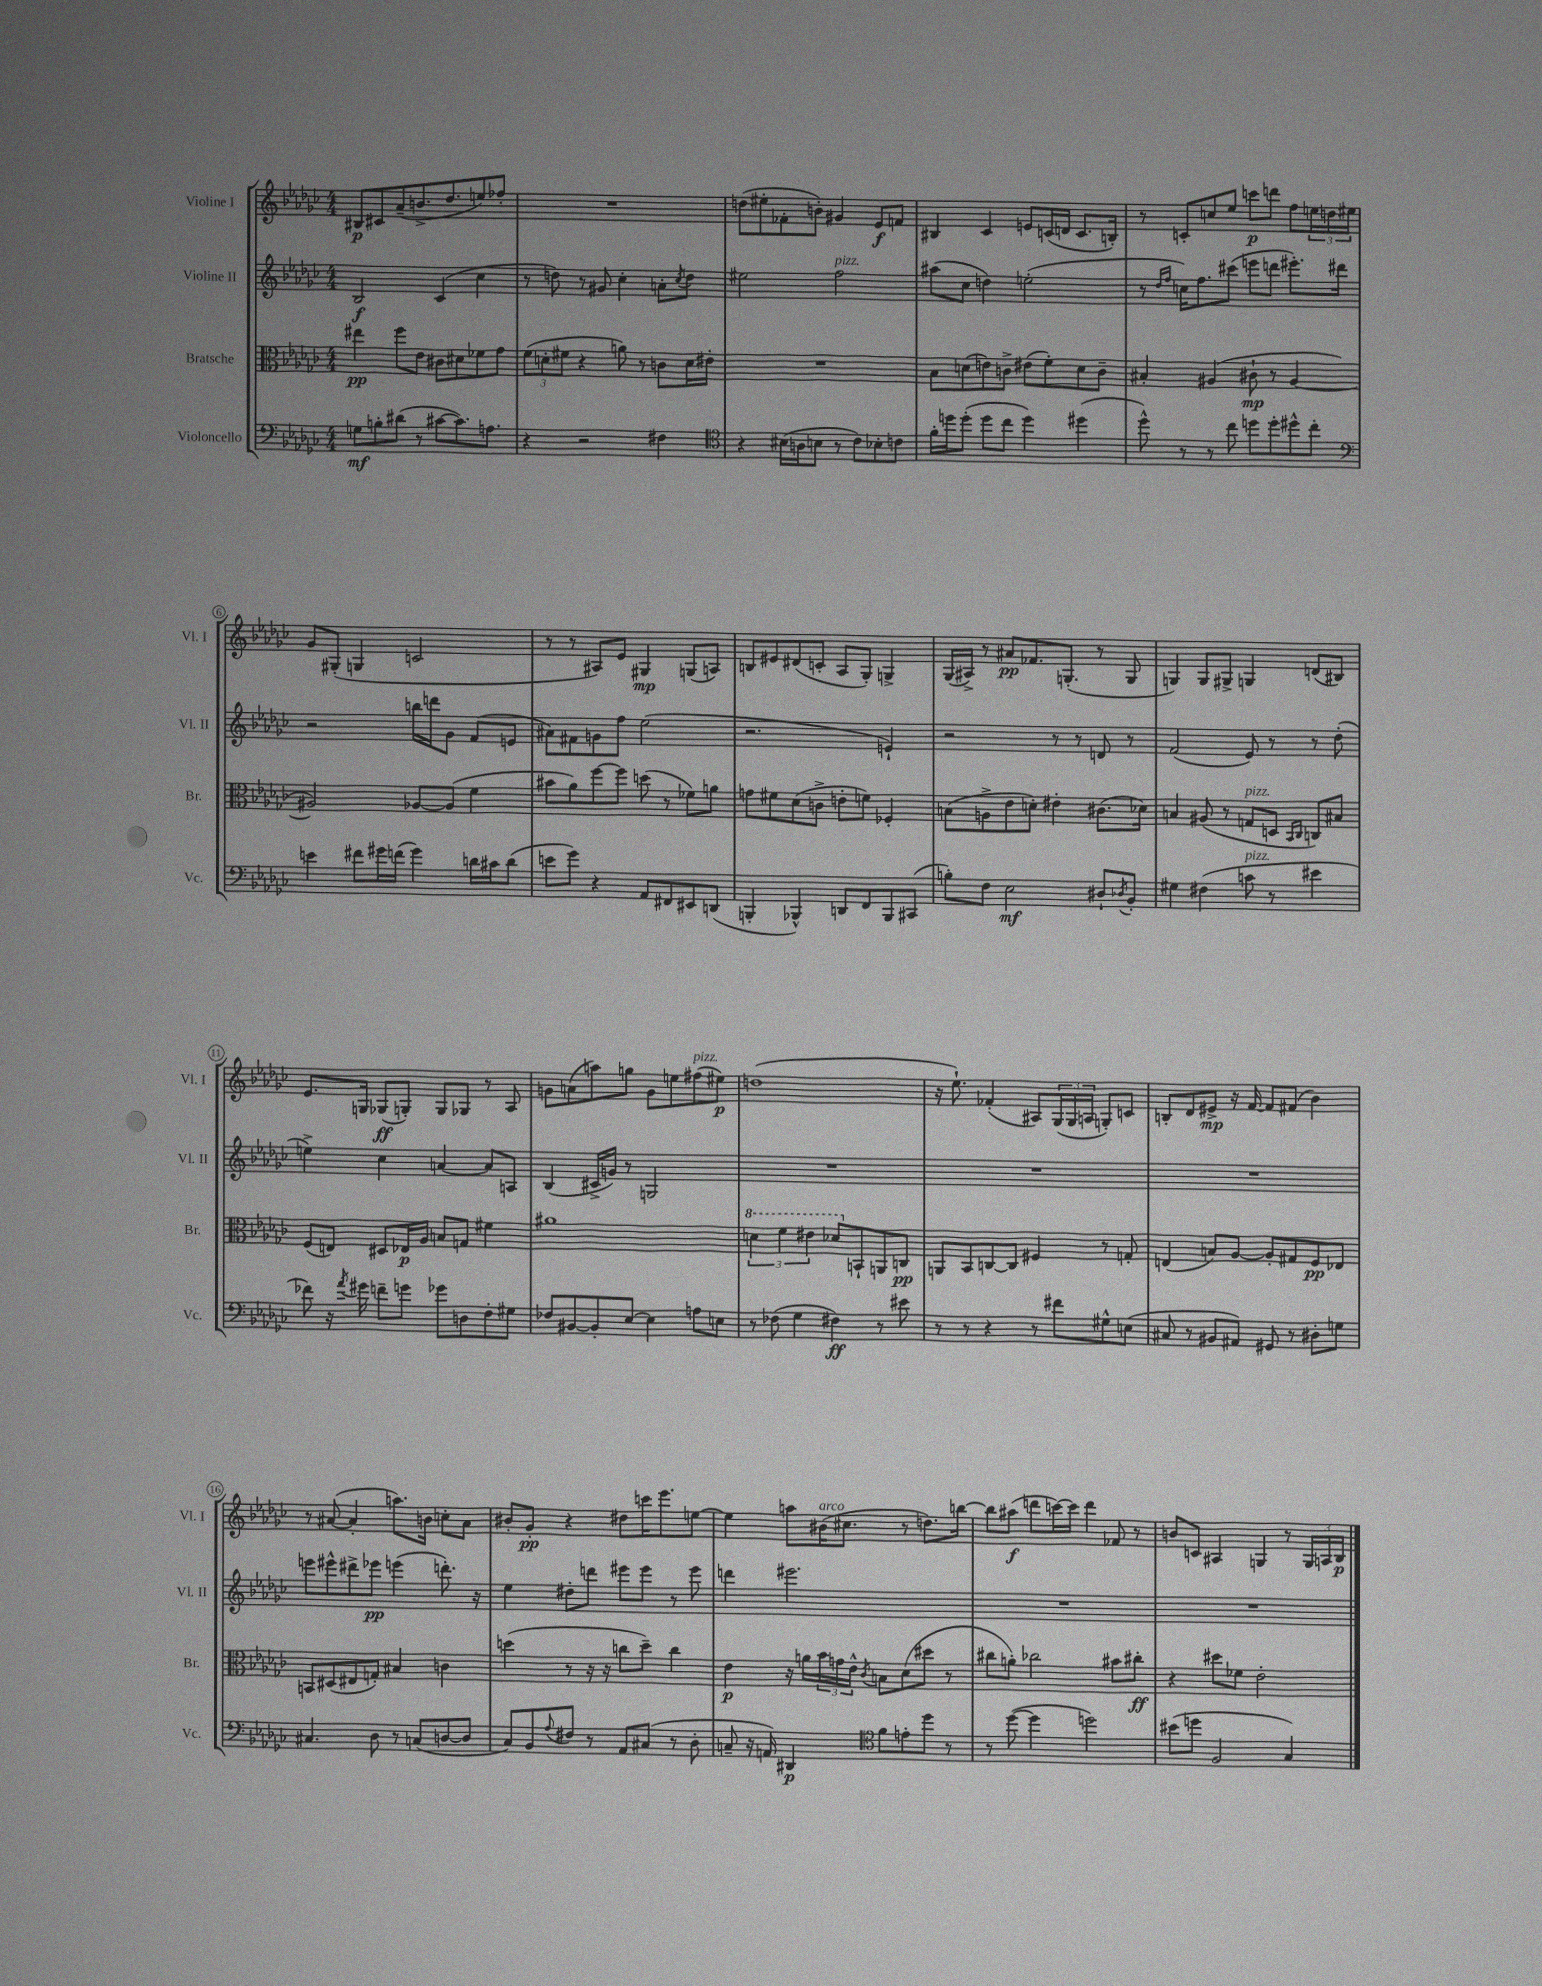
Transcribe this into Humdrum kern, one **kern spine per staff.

**kern	**dynam	**kern	**dynam	**kern	**dynam	**kern	**dynam
*part4	*part4	*part3	*part3	*part2	*part2	*part1	*part1
*staff4	*staff4	*staff3	*staff3	*staff2	*staff2	*staff1	*staff1
*I"Violoncello	*	*I"Bratsche	*	*I"Violine II	*	*I"Violine I	*
*I'Vc.	*	*I'Br.	*	*I'Vl. II	*	*I'Vl. I	*
*clefF4	*	*clefC3	*	*clefG2	*	*clefG2	*
*k[b-e-a-d-g-c-]	*	*k[b-e-a-d-g-c-]	*	*k[b-e-a-d-g-c-]	*	*k[b-e-a-d-g-c-]	*
*M4/4	*	*M4/4	*	*M4/4	*	*M4/4	*
=1	=1	=1	=1	=1	=1	=1	=1
8Gn\L	mf	4ee#X\	pp	2B-/	f	8B#X/L	p
8Bn'\	.	.	.	.	.	8c#X/	.
(8d#X\J	.	8ff\L	.	.	.	(8a-~/	.
8r	.	8e-\J	.	.	.	8.bn^/	.
[8c#X\L	.	8c#X\L	.	(4c-/	.	.	.
.	.	.	.	.	.	8.dd-/	.
8.c#\])	.	8d#X\	.	.	.	.	.
.	.	8f-X\	.	4cc-\	.	8een/)	.
8.An\J	.	.	.	.	.	.	.
.	.	8g-\J	.	.	.	8ff-X'/J	.
=2	=2	=2	=2	=2	=2	=2	=2
4r	.	(12f\L	.	8r	.	1r	.
.	.	12dn'\	.	.	.	.	.
.	.	.	.	8ddn\)	.	.	.
.	.	12f#X\J	.	.	.	.	.
2r	.	4r	.	8r	.	.	.
.	.	.	.	8g#X/	.	.	.
.	.	8an\)	.	4cc-'\	.	.	.
.	.	8r	.	.	.	.	.
4F#X\	.	8cn\L	.	8an'\L	.	.	.
.	.	.	.	8qcc-/	.	.	.
.	.	16d\L	.	8dd\J	.	.	.
.	.	16e#X'\JJ	.	.	.	.	.
=3	=3	=3	=3	=3	=3	=3	=3
*clefC4	*	*	*	*	*	*	*
4r	.	1r	.	2ee#X\	.	(8ddn\L	.
.	.	.	.	.	.	8ee#X'\	.
(16B#X\LL	.	.	.	.	.	8f-X'\	.
16An\J	.	.	.	.	.	.	.
8Bn\J	.	.	.	.	.	8bn'\J)	.
!	!	!	!	!LO:TX:a:i:t=pizz.	!	!	!
8r	.	.	.	2ff\	.	4g#X/	.
8c-\L)	.	.	.	.	.	.	.
8B-X'\	.	.	.	.	.	8e-/L	f
8cn\J	.	.	.	.	.	8fn/J	.
=4	=4	=4	=4	=4	=4	=4	=4
16f'\LL	.	8B-\L	.	(8aa#X\L	.	4B#X/	.
16ddn\J	.	.	.	.	.	.	.
(8dd'\J	.	(8dn\	.	8cc-\J	.	.	.
8dd\L	.	8en\)	.	4ddn\)	.	4c-/	.
8cc-\J	.	8cn^\J	.	.	.	.	.
4dd\)	.	(8e#X\L	.	(2een'\	.	8en/L	.
.	.	8f'\)	.	.	.	(16cn/L	.
.	.	.	.	.	.	16dn/JJ	.
(4dd#X\	.	8d\	.	.	.	8.c/L	.
.	.	8c~\J	.	.	.	.	.
.	.	.	.	.	.	16Bn'/Jk)	.
=5	=5	=5	=5	=5	=5	=5	=5
8dd-^^\)	.	4B#X'/	.	8r	.	8r	.
.	.	.	.	16qqdd-/LL	.	.	.
.	.	.	.	16qqff/JJ	.	.	.
8r	.	.	.	16ccn\KL)	.	8cn'/L	.
.	.	.	.	8.ff\	.	.	.
8r	.	(4A#X/	.	.	.	8ccn/	.
8cc-\	.	.	.	(8ccc#X\J	.	8ee-/J	.
8ddn\L	.	8c#X`\	mp	8eeen\L	.	8cccn\L	p
8dd'\	.	8r	.	8dddn\J	.	8dddn\J	.
8dd#X^^\	.	[4A#/	.	8.eee#X'\L)	.	8ff\L	.
8cc-'\J	.	.	.	.	.	24een\L	.
.	.	.	.	.	.	24ddn\	.
.	.	.	.	16ddd#X\Jk	.	.	.
.	.	.	.	.	.	24ee#X\JJ	.
!!LO:LB:g=z
=6	=6	=6	=6	=6	=6	=6	=6
*clefF4	*	*	*	*	*	*	*
4en\	.	2A#X/])	.	2r	.	8g-/L	.
.	.	.	.	.	.	(8G#X'/J	.
8f#X\L	.	.	.	.	.	4Gn/	.
16g#X\L	.	.	.	.	.	.	.
(16fn\JJ	.	.	.	.	.	.	.
4g#\)	.	[8A-X/L	.	16bbn\LL	.	2cn/	.
.	.	.	.	16dddn\J	.	.	.
.	.	(8A-/J]	.	8g-\J	.	.	.
16dn\LL	.	4f\	.	(8f/L	.	.	.
16c#X\J	.	.	.	.	.	.	.
(8d\J	.	.	.	8en/J	.	.	.
=7	=7	=7	=7	=7	=7	=7	=7
8en\L	.	8b#X\L	.	8a#X\L)	.	8r	.
8g-\J)	.	8a-\)	.	8f#X\	.	8r	.
4r	.	[8ff\	.	8gn\	.	8A#X/L)	.
.	.	8ff\J]	.	8ff\J	.	8e-/J	.
8AA-/L	.	(8ddn\	.	(2ee-\	.	4G#X/	mp
8FF#X/	.	8r	.	.	.	.	.
8EE#X/	.	8f-X\L)	.	.	.	(8Gn/L	.
(8DDn/J	.	8an\J	.	.	.	8An/J)	.
=8	=8	=8	=8	=8	=8	=8	=8
4BBBn'/	.	8gn\L	.	2.r	.	8Bn/L	.
.	.	8f#X\	.	.	.	8e#X/	.
4BBB-X^^/)	.	(8d-\	.	.	.	(8d#X/	.
.	.	8cn^\J	.	.	.	8cn'/J	.
8DDn/L	.	8en'\L	.	.	.	8A-/L	.
8FF/	.	8fn\J)	.	.	.	8G-'/J)	.
8BBB-/	.	4F-X'/	.	4en`/)	.	4Gn^/	.
(8CC#X/J	.	.	.	.	.	.	.
=9	=9	=9	=9	=9	=9	=9	=9
8Bn'\L)	.	(8Bn\L	.	2r	.	(16G-/LL	.
.	.	.	.	.	.	16A#X^/JJ)	.
8F\J	.	8An^\	.	.	.	8r	.
2E-\	mf	8e-\	.	.	.	8a#X/L	pp
.	.	8dn'\J)	.	.	.	8.f-X/	.
.	.	4e#X'\	.	8r	.	.	.
.	.	.	.	.	.	(8.Gn'/J	.
.	.	.	.	8r	.	.	.
8D#X`/L	.	(8.c#X\L	.	8dn/	.	8r	.
8qD-X/	.	.	.	.	.	.	.
8BB-'/J	.	.	.	8r	.	8G/	.
.	.	16d-X\Jk)	.	.	.	.	.
=10	=10	=10	=10	=10	=10	=10	=10
4G#X\	.	4Bn/	.	(2f/	.	4Gn/)	.
(4F#X\	.	(8A#X/	.	.	.	8G/L	.
.	.	8r	.	.	.	8G#X^/J	.
!	!	!LO:TX:a:i:t=pizz.	!	!	!	!	!
!LO:TX:a:i:t=pizz.	!	!	!	!	!	!	!
8cn\	.	8Gn/L	.	8e-/)	.	4Gn/	.
8r	.	8Dn/J	.	8r	.	.	.
.	.	16qqBB-/LL	.	.	.	.	.
.	.	16qqC-/JJ	.	.	.	.	.
4e#X\	.	8Cn/L)	.	8r	.	(8dn/L	.
.	.	8B#X/J	.	(8dd-'\	.	8B#X/J)	.
!!LO:LB:g=z
=11	=11	=11	=11	=11	=11	=11	=11
8f-X\)	.	(8F/L	.	4een^\)	.	8.e-/L	.
16r	.	8En/J)	.	.	.	.	.
8qa-/	.	.	.	.	.	.	.
16g#X\	.	.	.	.	.	16Gn/Jk	.
8fn~\L	.	8D#X/L	.	4cc-\	.	(8G-X/L	ff
8gn\J	.	16E-X/L	p	.	.	8Gn'/J)	.
.	.	16A-/JJ	.	.	.	.	.
8g-X\L	.	8Bn/L	.	[4an/	.	8G/L	.
8Dn\	.	8Gn/J	.	.	.	8G-X/J	.
8F'\	.	4f#X\	.	8a/L]	.	8r	.
8G#X\J	.	.	.	8An/J	.	8A-/	.
=12	=12	=12	=12	=12	=12	=12	=12
8F-X/L	.	1a#X	.	(4B-/	.	8gn\L	.
[8BB#X/	.	.	.	.	.	(8an\	.
8BB#'/]	.	.	.	16c#X^/LL	.	8aan\)	.
.	.	.	.	16gn/JJ)	.	.	.
[8E-/J	.	.	.	8r	.	8ggn\J	.
4E-\]	.	.	.	2Gn/	.	8g\L	.
.	.	.	.	.	.	8een\	.
!	!	!	!	!	!	!LO:TX:a:i:t=pizz.	!
8An\L	.	.	.	.	.	(8ff#X\	.
8En\J	.	.	.	.	.	8ee#X\J)	p
=13	=13	=13	=13	=13	=13	=13	=13
*	*	*8va	*	*	*	*	*
8r	.	6ddn\	.	1r	.	(1ddn	.
(8F-X\	.	.	.	.	.	.	.
.	.	6ff\	.	.	.	.	.
4G-\	.	.	.	.	.	.	.
.	.	6ee#X\	.	.	.	.	.
4F#X\)	ff	8dd-X/L	.	.	.	.	.
*	*	*X8va	*	*	*	*	*
.	.	8BBn`/	.	.	.	.	.
8r	.	8AAn/	.	.	.	.	.
8e#X\	.	8Cn/J	pp	.	.	.	.
=14	=14	=14	=14	=14	=14	=14	=14
8r	.	8AAn/L	.	1r	.	16r	.
.	.	.	.	.	.	8.ee-`\)	.
8r	.	8BB-/	.	.	.	.	.
4r	.	[8Cn/	.	.	.	(4f-X'/	.
.	.	8C/J]	.	.	.	.	.
8r	.	4F#X/	.	.	.	8A#X/L)	.
8f#X\L	.	.	.	.	.	(24G-/L	.
.	.	.	.	.	.	24G-/	.
.	.	.	.	.	.	24An/JJ	.
8G#X^^\	.	8r	.	.	.	8Gn'/L)	.
(8En\J	.	8Gn'/	.	.	.	8cn/J	.
=15	=15	=15	=15	=15	=15	=15	=15
8C#X/	.	(4En/	.	1r	.	8Bn'/L	.
8r	.	.	.	.	.	8d-/	.
8BB#X/L	.	8Bn/L)	.	.	.	8e#X^/J	mp
8AA#X/J)	.	[8A-/J	.	.	.	16r	.
.	.	.	.	.	.	[16f/	.
8GG#X/	.	8A-'/L]	.	.	.	8f/L]	.
8r	.	8G#X/	.	.	.	(8f#X/J	.
8D#X'\L	.	8F/	pp	.	.	4b-\)	.
8Gn\J	.	8E-X/J	.	.	.	.	.
!!LO:LB:g=z
=16	=16	=16	=16	=16	=16	=16	=16
4.C#X/	.	8BBn/L	.	8eeen\L	.	8r	.
.	.	(8D#X/	.	8eee#X^^\	.	([8a#X/	.
.	.	8E#X/	.	8ddd#X^\	.	4a#'/]	.
8D-\	.	8Gn'/J)	.	8eee-X\J	pp	.	.
8r	.	4B#X/	.	(4eeen\	.	8.aan\L)	.
(8Cn/L	.	.	.	.	.	.	.
.	.	.	.	.	.	16bn\Jk	.
[8Dn/	.	4cn\	.	8.dddn'\)	.	8ccn'\L	.
8D/J]	.	.	.	.	.	8a#\J	.
.	.	.	.	16r	.	.	.
=17	=17	=17	=17	=17	=17	=17	=17
8C-/L)	.	(4ddn\	.	4ee-\	.	8b#X'/L	.
8BB-/	.	.	.	.	.	8g-'/J	pp
8qqA-/	.	.	.	.	.	.	.
8F#X/J	.	8r	.	8dd#X'\L	.	4r	.
8r	.	16r	.	8dddn\J	.	.	.
.	.	16r	.	.	.	.	.
8AA-/L	.	8ccn\L	.	8eee#X\L	.	8dd#X\L	.
(8C#X/J	.	8dd~\J)	.	8eee#\J	.	16cccn\K	.
.	.	.	.	.	.	8.eee-\	.
8r	.	4cc\	.	8r	.	.	.
8D-'\	.	.	.	8eee#\	.	[8een\J	.
=18	=18	=18	=18	=18	=18	=18	=18
8Cn~/	.	4e-\	p	4dddn\	.	4ee\]	.
16r	.	.	.	.	.	.	.
16AAn/)	.	.	.	.	.	.	.
4DD#X/	p	16r	.	2.eee#X\	.	8aan\L	.
.	.	16an\LL	.	.	.	.	.
!	!	!	!	!	!	!LO:TX:a:i:t=arco	!
.	.	24b-\	.	.	.	(16b#X\K	.
.	.	24gn\	.	.	.	.	.
.	.	.	.	.	.	8.cc#X\J	.
.	.	24e-^^\JJ	.	.	.	.	.
*clefC4	*	*	*	*	*	*	*
.	.	8qc-/	.	.	.	.	.
8f\L	.	8Bn\L	.	.	.	.	.
8en'\	.	(8d-\	.	.	.	8r	.
8dd-\J	.	8dd#X\J	.	.	.	8.ddn\L)	.
8r	.	8r	.	.	.	.	.
.	.	.	.	.	.	[16bbn\Jk	.
=19	=19	=19	=19	=19	=19	=19	=19
8r	.	8cc#X\L	.	1r	.	8bb\L]	.
([8dd-\	.	8an'\J)	.	.	.	(8aa#X\J	f
4dd-\]	.	2cc-X\	.	.	.	8dddn\L	.
.	.	.	.	.	.	[16cccn\L)	.
.	.	.	.	.	.	16ccc\JJ]	.
2ddn\)	.	.	.	.	.	4ddd\	.
.	.	8b#X\L	.	.	.	8f-X/	.
.	.	8cc#X'\J	ff	.	.	8r	.
=20	=20	=20	=20	=20	=20	=20	=20
(8b#X\L	.	4r	.	1r	.	8bn/L	.
8ddn\J	.	.	.	.	.	8cn/J	.
2F/	.	8dd#X\L	.	.	.	4A#X/	.
.	.	8f-X\J	.	.	.	.	.
.	.	2e-'\	.	.	.	4Gn/	.
4G-/)	.	.	.	.	.	8r	.
.	.	.	.	.	.	24G/LL	.
.	.	.	.	.	.	24An/	.
.	.	.	.	.	.	24B-/JJ	p
==	==	==	==	==	==	==	==
*-	*-	*-	*-	*-	*-	*-	*-
